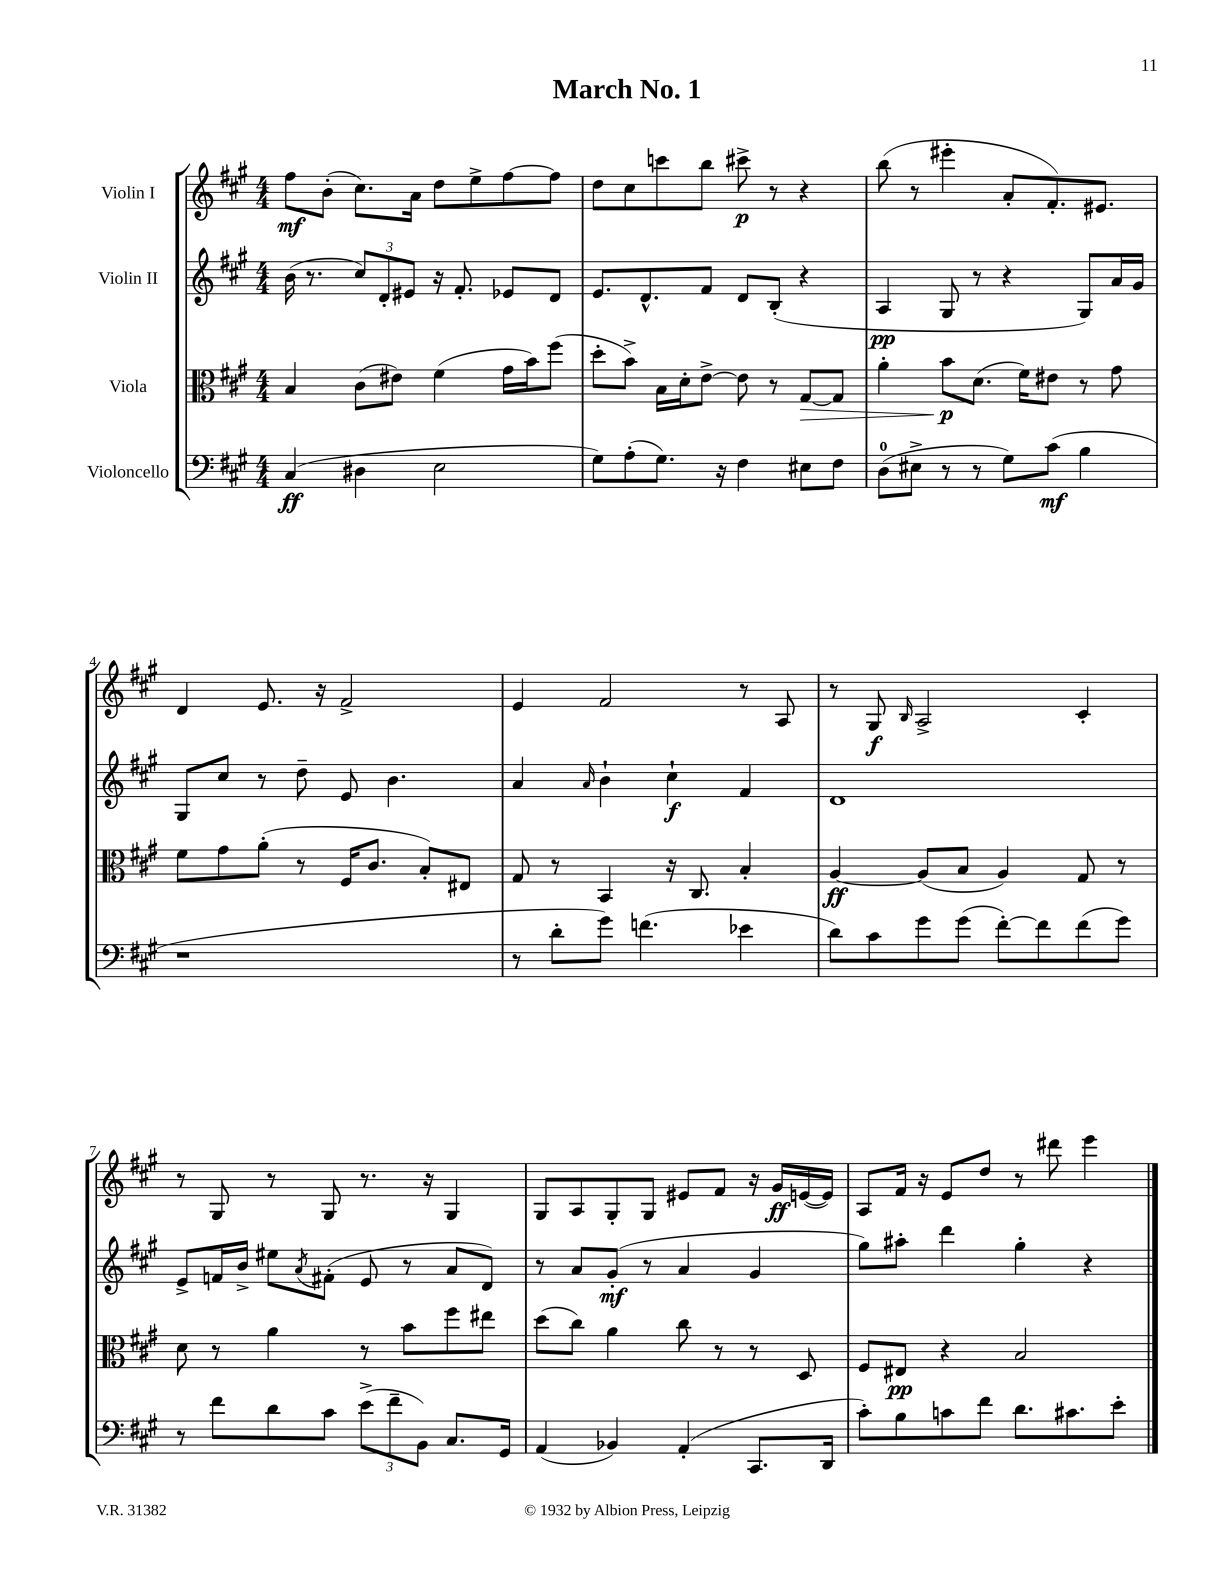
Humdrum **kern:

**kern	**kern	**kern	**kern
*staff4	*staff3	*staff2	*staff1
*clefF4	*clefC3	*clefG2	*clefG2
*k[f#c#g#]	*k[f#c#g#]	*k[f#c#g#]	*k[f#c#g#]
*M4/4	*M4/4	*M4/4	*M4/4
(4C#	4B	(16b	8ff#
.	.	8.r	.
.	.	.	(8b'
4D#	(8c#	12cc#)	8.cc#)
.	.	12d'	.
.	8e#)	.	.
.	.	12e#	.
.	.	.	16a
2E	(4f#	16r	8dd
.	.	8.f#'	.
.	.	.	8ee^
.	16g#	8e-	[8ff#
.	16b)	.	.
.	(8ff#	8d	8ff#]
=	=	=	=
8G#)	8dd'	8.e	8dd
(8A'	8b^)	.	8cc#
.	.	8.d^^	.
8.G#)	16B	.	8ccc
.	16d'	.	.
.	[8e^	8f#	8bb
16r	.	.	.
4F#	8e]	8d	8ccc#^
.	8r	(8B'	8r
8E#	[8G#	4r	4r
8F#	8G#]	.	.
=	=	=	=
(8D	4a'	4A	(8bb
8E#^	.	.	8r
8r	8b	8G#	4eee#'
8r	(8.d	8r	.
8G#)	.	4r	8a'
.	16f#)	.	.
(8c#	8e#	.	8.f#')
4B	8r	8G#)	.
.	.	.	8.e#
.	8g#	16a	.
.	.	16g#	.
=	=	=	=
1r	8f#	8G#	4d
.	8g#	8cc#	.
.	(8a'	8r	8.e
.	8r	8dd~	.
.	.	.	16r
.	16F#	8e	2f#^
.	8.c#	.	.
.	.	4.b	.
.	8B')	.	.
.	8E#	.	.
=	=	=	=
8r	8G#	4a	4e
8d'	8r	.	.
.	.	16qqa	.
8g#)	4BB	4b`	2f#
(4.f	.	.	.
.	16r	4cc#`	.
.	8.C#	.	.
4e-	4B'	4f#	8r
.	.	.	8A
=	=	=	=
8d)	[4A	1d	8r
8c#	.	.	8G#
.	.	.	16qqB
8g#	(8A]	.	2A^
(8g#	8B	.	.
[8f#')	4A)	.	.
8f#]	.	.	.
(8f#	8G#	.	4c#'
8g#)	8r	.	.
=	=	=	=
8r	8d	8e^	8r
8f#	8r	16f	8G#
.	.	16b^	.
8d	4a	8ee#	8r
.	.	8qa	.
8c#	.	(8f#'	8G#
(12e^	8r	8e	8.r
12f#~	.	.	.
.	8b	8r	.
12BB)	.	.	.
.	.	.	16r
8.C#	8ff#	8a	4G#
.	8ee#	8d)	.
16GG#	.	.	.
=	=	=	=
(4AA	(8dd	8r	8G#
.	8cc#)	8a	8A
4BB-)	4a	(8g#'	8G#'
.	.	8r	8G#
(4AA'	8cc#	4a	8e#
.	8r	.	8f#
8.CC#	8r	4g#	16r
.	.	.	16g#
.	8D	.	([16e
16DD	.	.	16e])
=	=	=	=
8c#')	8F#	8gg#)	8A
8B	8E#	8aa#'	16f#
.	.	.	16r
8c	4r	4ddd	8e
8f#	.	.	8dd
8.d	2B	4gg#'	8r
.	.	.	8ddd#
8.c#	.	.	.
.	.	4r	4eee
8e'	.	.	.
==	==	==	==
*-	*-	*-	*-
